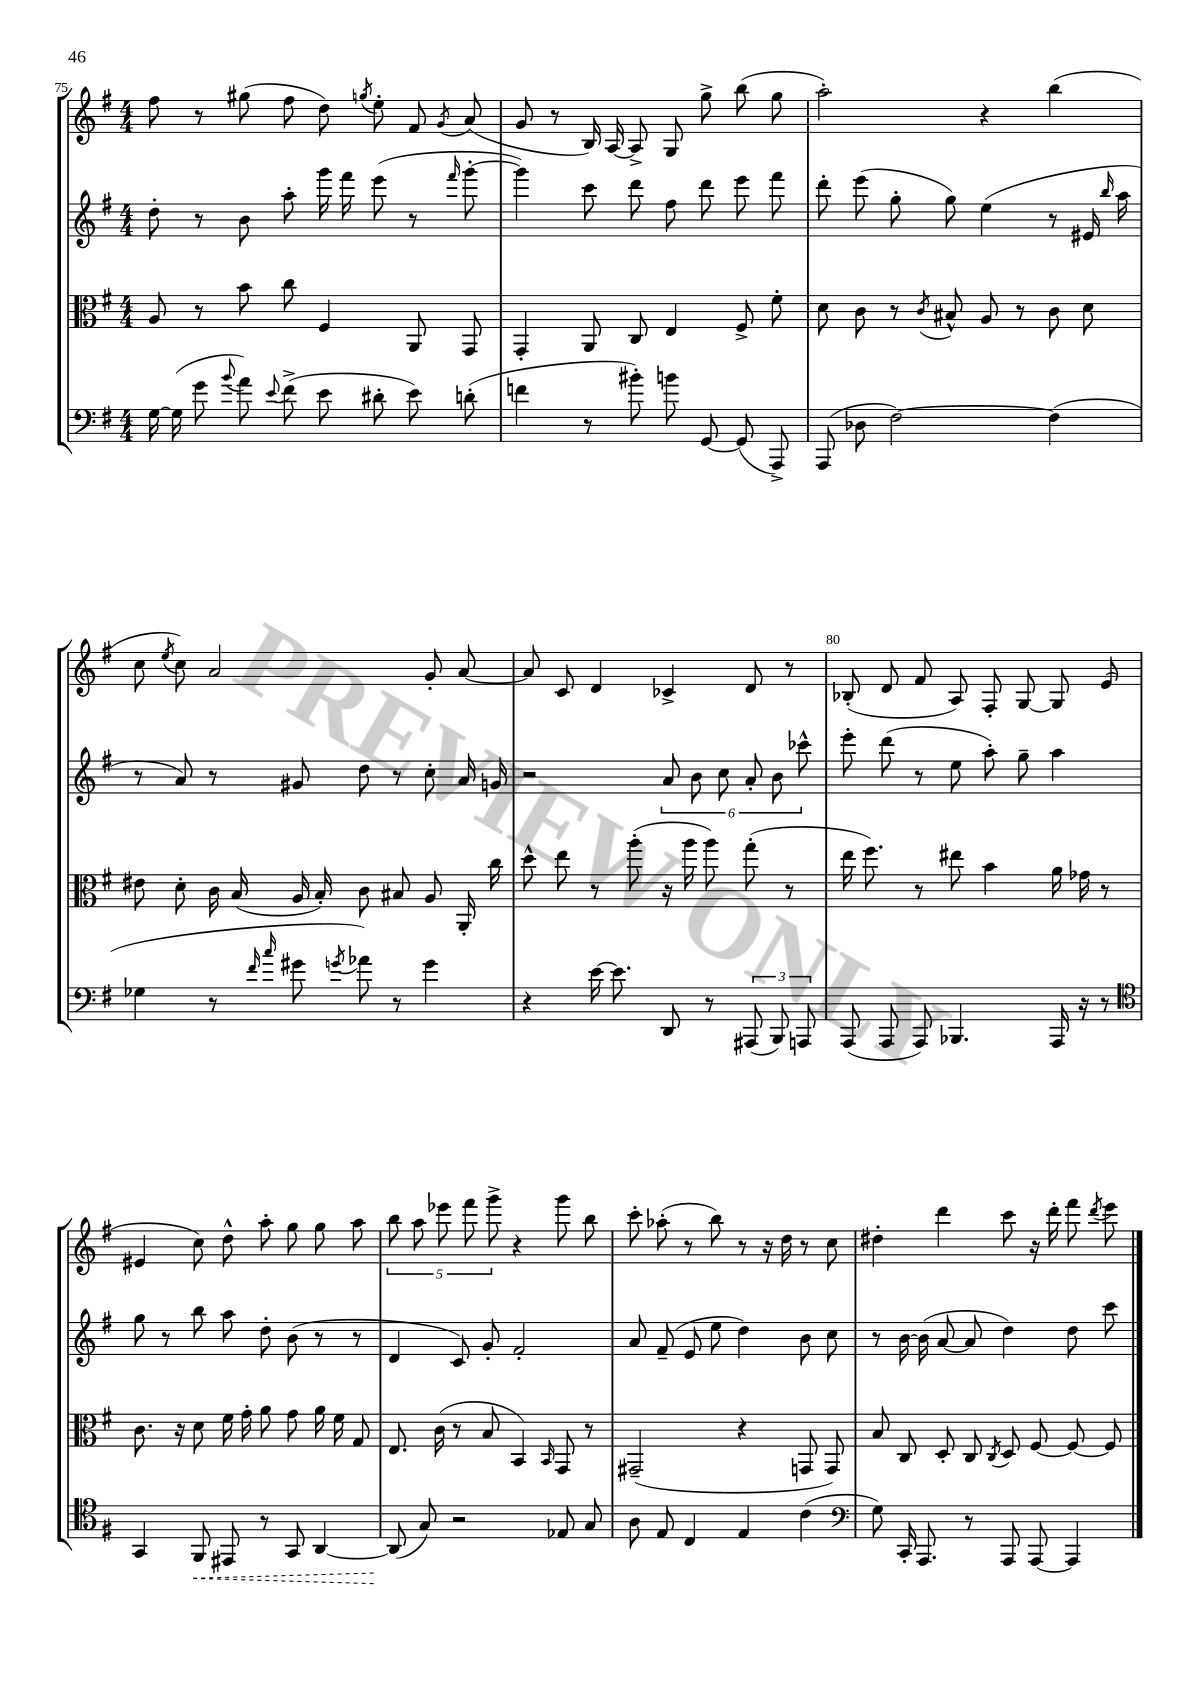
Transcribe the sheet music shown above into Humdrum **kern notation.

**kern	**dynam	**kern	**kern	**kern
*part4	*part4	*part3	*part2	*part1
*staff4	*staff4	*staff3	*staff2	*staff1
*clefF4	*	*clefC3	*clefG2	*clefG2
*k[f#]	*	*k[f#]	*k[f#]	*k[f#]
*M4/4	*	*M4/4	*M4/4	*M4/4
=75	=75	=75	=75	=75
[16G\	.	8A/	8dd'\	8ff#\
(16G\]	.	.	.	.
8g\	.	8r	8r	8r
8qqb/	.	.	.	.
8a\)	.	8b\	8b\	(8gg#X\
8qqe/	.	.	.	.
(8f#^\	.	8cc\	8aa'\	8ff#\
8e\	.	4F#/	16ggg\	8dd\)
.	.	.	16fff#\	.
.	.	.	.	8qggn/
8d#X'\	.	.	(8eee\	8ee'\
8e\)	.	8AA/	8r	8f#/
.	.	.	16qqfff#/	8qg/
(8dn'\	.	8GG/	[8ggg'\	(8a/
=76	=76	=76	=76	=76
4fn\	.	4GG'/	4ggg\])	8g/
.	.	.	.	8r
8r	.	8AA/	8ccc\	16B/)
.	.	.	.	[16A/
8b#X'\)	.	8C/	8ddd\	8A^/]
8bn\	.	4E/	8ff#\	8G/
[8GG/	.	.	8ddd\	8gg^\
(8GG/]	.	8F#^/	8eee\	(8bb\
8AAA^/)	.	8f#'\	8fff#\	8gg\
=77	=77	=77	=77	=77
(8AAA/	.	8d\	8ddd'\	2aa'\)
8D-X\	.	8c\	(8eee\	.
[2F#\)	.	8r	8gg'\	.
.	.	8qc/	.	.
.	.	8B#X^^/	8gg\)	.
.	.	8A/	(4ee\	4r
.	.	8r	.	.
(4F#\]	.	8c\	8r	(4bb\
.	.	8d\	16e#X/	.
.	.	.	16qqbb/	.
.	.	.	16aa\	.
!!LO:LB:g=z
=78	=78	=78	=78	=78
4G-X\	.	8e#X\	8r	8cc\
.	.	.	.	8qee/
.	.	8d'\	8a/)	8cc\)
8r	.	16c\	8r	2a/
.	.	(16B/	.	.
16qqf#/	.	.	.	.
16qqcc/	.	.	.	.
8g#X\	.	16A/	8g#X/	.
.	.	16B'/)	.	.
8qgn/	.	.	.	.
8a-X\)	.	8c\	8dd\	.
8r	.	8B#X/	8r	.
4g\	.	8A/	8cc'\	8g'/
.	.	16AA'/	16a/	[8a/
.	.	16cc\	16gn/	.
=79	=79	=79	=79	=79
4r	.	8dd^^\	2r	8a/]
.	.	8ee\	.	8c/
[16e\	.	8r	.	4d/
8.e\]	.	.	.	.
.	.	(8aa'\	.	.
8DD/	.	16r	12a/	4c-X^/
.	.	16aa\	.	.
.	.	.	12b\	.
8r	.	8aa\)	.	.
.	.	.	12cc\	.
(12AAA#X/	.	(8gg'\	12a'/	8d/
12BBB/)	.	.	12b\	.
.	.	8r	.	8r
12AAAn/	.	.	12ccc-X^^\	.
=80	=80	=80	=80	=80
(8AAA/	.	16ee\	8eee'\	(8B-X'/
.	.	8.ff#\)	.	.
8AAA/	.	.	(8ddd\	8d/
8AAA/)	.	8r	8r	8f#/
4.BBB-X/	.	8ee#X\	8ee\	8A/)
.	.	4b\	8aa'\)	8F#'/
.	.	.	8gg~\	[8G/
16AAA/	.	16a\	4aa\	8G/]
16r	.	16g-X\	.	.
8r	.	8r	.	(8e/
!!LO:LB:g=z
=81	=81	=81	=81	=81
*clefC4	*	*	*	*
4GG/	.	8.c\	8gg\	4e#X/
.	.	.	8r	.
.	.	16r	.	.
!	!LO:HP:b	!	!	!
8FF#/	<	8d\	8bb\	8cc\)
8EE#X/	.	16f#\	8aa\	8dd^^\
.	.	16g'\	.	.
8r	.	8a\	8dd'\	8aa'\
8GG/	.	8g\	(8b\	8gg\
[4AA/	.	16a\	8r	8gg\
.	.	16f#\	.	.
.	.	8G/	8r	8aa\
=82	=82	=82	=82	=82
(8AA/]	.	8.E/	4d/	10bb\
.	.	.	.	10aa\
8G/)	[	.	.	.
.	.	(16c\	.	.
.	.	.	.	10eee-X\
2r	.	8r	8c/)	.
.	.	.	.	10fff#\
.	.	8B/	8g'/	.
.	.	.	.	10ggg^\
.	.	4BB/)	2f#'/	4r
.	.	16qqBB/	.	.
8E-X/	.	8GG/	.	8ggg\
8G/	.	8r	.	8bb\
=83	=83	=83	=83	=83
8A\	.	(2GG#X~/	8a/	8ccc'\
8E/	.	.	(8f#~/	(8aa-X'\
4C/	.	.	8e/	8r
.	.	.	8ee\	8bb\)
4E/	.	4r	4dd\)	8r
.	.	.	.	16r
.	.	.	.	16dd\
(4c\	.	8GGn/	8b\	8r
.	.	8GG/)	8cc\	8cc\
=84	=84	=84	=84	=84
*clefF4	*	*	*	*
8G\)	.	8B/	8r	4dd#X'\
16CC'/	.	8C/	[16b\	.
8.AAA/	.	.	(16b\]	.
.	.	8D'/	[8a/	4ddd\
8r	.	8C/	8a/]	.
.	.	8qC/	.	.
8AAA/	.	8D/	4dd\)	8ccc\
[8AAA/	.	[8F#/	.	16r
.	.	.	.	16ddd'\
4AAA/]	.	8F#/_	8dd\	8fff#\
.	.	.	.	8qddd/
.	.	8F#/]	8ccc\	8eee\
==	==	==	==	==
*-	*-	*-	*-	*-
